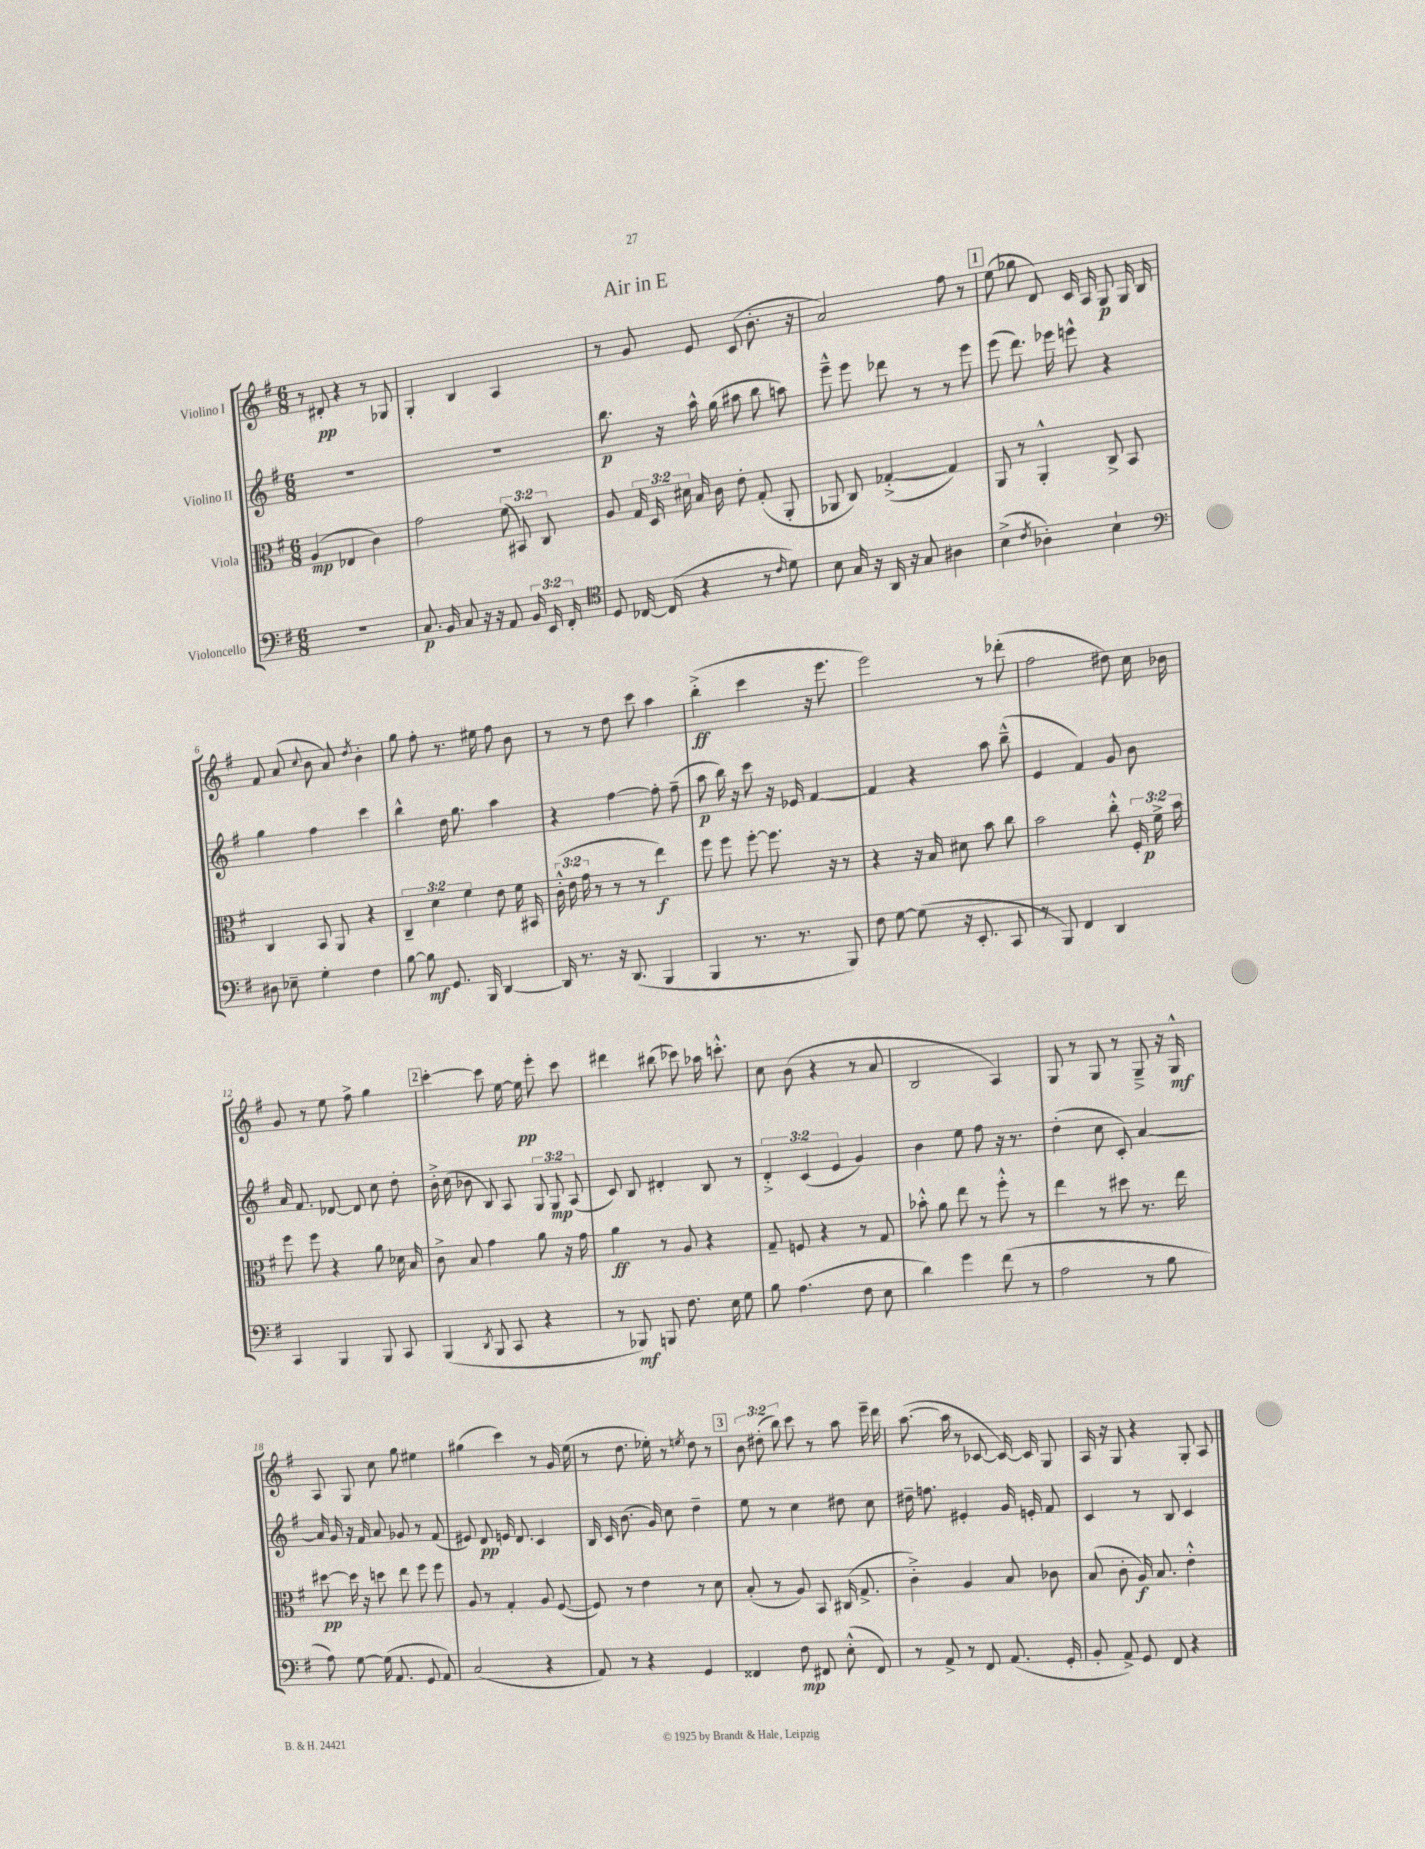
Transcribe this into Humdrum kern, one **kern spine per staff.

**kern	**kern	**kern	**kern
*staff4	*staff3	*staff2	*staff1
*clefF4	*clefC3	*clefG2	*clefG2
*k[f#]	*k[f#]	*k[f#]	*k[f#]
*M6/8	*M6/8	*M6/8	*M6/8
2.r	(4A/	2.r	8r
.	.	.	8d#'/
.	4E-/	.	4r
.	4c\)	.	8r
.	.	.	8G-/
=	=	=	=
8.C/	2g\	2.r	4G'/
16BB/	.	.	.
8C/	.	.	4B/
16r	.	.	.
16r	.	.	.
8AA/	(12f#\	.	4A/
.	12BB#/)	.	.
24BB/	.	.	.
24EE/	12C/	.	.
24FF#'/	.	.	.
=	=	=	=
*clefC4	*	*	*
8D/	8A/	8.bb\	8r
[16C-/	24G/	.	8g/
.	24D/	.	.
(16C-/]	.	16r	.
.	24d#\	.	.
4r	16B/	16aa^^\	8e/
.	16c\	(16gg\	.
.	8e'\	8aa#\	(8c/
8r	(8G'/	8bb\	8.b'\
16qqc/	.	.	.
8d\)	8AA'/	8aa\)	.
.	.	.	16r
=	=	=	=
8B\	8AA-/	8eee~^^\	2a/)
16G/	8C/)	8eee\	.
16r	.	.	.
16AA/	([4G-'^/	8ddd-\	.
16r	.	.	.
8G/	.	8r	.
4A#\	4G-/])	8r	8ff#\
.	.	8eee\	8r
=	=	=	=
(4B^\	8AA/	(8eee\	(8ee\
.	8r	8.ddd\)	8gg-\
8qc/	.	.	.
4A-'\)	4AA'^^/	.	8d/)
.	.	16eee-\	.
.	.	8eee^^\	16c/
.	.	.	16A/
4B`\	8C^/	4r	8G/
.	8BB/	.	16G/
.	.	.	16B/
=	=	=	=
*clefF4	*	*	*
8D#\	4C/	4gg\	8f#/
8E-~\	.	.	(8a/
.	.	.	8qqcc/
4G'\	8BB/	4ff#\	8b\
.	8AA/	.	8a/)
.	.	.	8qdd/
4F#\	4r	4ccc\	4b'\
=	=	=	=
[8B\	6C~/	4bb^^\	8gg\
8B\]	.	.	8ff#'\
.	6d\	.	.
8.GG/	.	16dd\	8.r
.	.	8.gg\	.
.	6f#\	.	.
16BBB/	.	.	16ee#\
[4DD/	8e\	4aa\	8ff#\
.	16f#\	.	8b\
.	16BB#/	.	.
=	=	=	=
16DD/]	(24c'^^\	4r	8r
.	24e\	.	.
8.r	.	.	.
.	24g\	.	.
.	8r	.	8r
16r	8r	[4ff#\	8dd\
(8.DD/	.	.	.
.	8r	.	8ccc\
4BBB/	4ee\)	8ff#'\]	4aa\
.	.	(8ff#~\	.
=	=	=	=
4BBB/	8ff#\	8aa\	(4bb'^\
.	8ff#\	16bb\)	.
.	.	16r	.
8.r	[8ff#'\	8ccc\	4ccc\
.	8.ff#\]	16r	.
8.r	.	16e-/	.
.	.	[4f#/	16r
.	16r	.	8.eee\
8BBB/)	8r	.	.
=	=	=	=
8F#\	4r	4f#/]	2eee\)
[8G\	.	.	.
(8G\]	16r	4r	.
.	16B/	.	.
16r	8d#\	.	.
8.EE'/	.	.	.
.	8b\	8aa\	8r
8CC/	8cc\	(8bb~^^\	(8ddd-'\
=	=	=	=
8r	2b\	4e/	2ff#\
8BBB/)	.	.	.
4FF#/	.	4f#/)	.
4DD/	8cc'^^\	8g/	8dd#\)
.	24F#'/	8b\	16cc\
.	24f#^\	.	.
.	.	.	16b-\
.	24b\	.	.
=	=	=	=
4CC/	8ff#\	16a/	8g/
.	.	8.f#/	.
.	8ff#\	.	8r
4BBB/	4r	[8d-/	8ee\
.	.	8d-/]	8ff#^\
8BBB/	8a\	8cc\	4gg\
8CC/	16d-\	8dd'\	.
.	16B/	.	.
=	=	=	=
(4BBB/	8c^\	16b'^\	[4ccc'\
.	.	(16cc\	.
.	8B/	8b-\	.
8qDD/	.	.	.
8BBB/	4g\	8B/)	8ccc\]
8CC/	.	8A/	[16ee\
.	.	.	16ee\]
4r	8a\	12G/	8eee'\
.	.	12G/	.
.	16r	.	8ccc\
.	.	(12A/	.
.	16g\	.	.
=	=	=	=
8r	4a\	8c/)	4ddd#\
8BBB-/)	.	8B/	.
8BBB/	8r	4d#'/	(8bb#\
8.F#\	8A/	.	8ccc-\)
.	4r	8B/	16aa-\
16E\	.	.	8.ccc'^^\
8G\	.	8r	.
=	=	=	=
8B\	8G~/	6d'^/	8cc\
(4.A\	8F/	.	(8b\
.	.	(6c/	.
.	4r	.	4r
.	.	6e/	.
8F#\	8r	4g/)	8r
8E\	8G/	.	8a/
=	=	=	=
4d\)	8b-'^^\	4b\	2B/
.	8a\	.	.
4g\	8ee\	8ee\	.
.	8r	8ff#\	.
(8f#\	8ff#'^^\	16r	4A/)
.	.	8.r	.
8r	8r	.	.
=	=	=	=
2A\	4ee\	(4dd'\	8G/
.	.	.	8r
.	8r	8cc\	8G/
.	8dd#\	8c'/)	8r
8r	8.r	[4a/	8G~^/
8B\	.	.	16r
.	16ee\	.	16G^^/
=	=	=	=
8A\)	[8dd#\	16a/]	8A/
.	.	16g/	.
[8G\	16dd#\]	16r	8G/
.	16r	16f#/	.
(16G\]	8dd\	8a/	8cc\
8.AA/	.	.	.
.	8ee\	8g-/	8gg\
8GG/	8ff#\	8r	4ee#\
8AA/)	8ff#\	(8f#/	.
=	=	=	=
(2C/	8A/	8e#/)	(4gg#\
.	8r	8d/	.
.	4G'/	16e/	4ccc\)
.	.	8.d/	.
4r	8A/	4c/	8r
.	([8F#/	.	16g/
.	.	.	(16ee\
=	=	=	=
8AA/)	8F#/])	16B/	8r
.	.	16c/	.
8r	8r	(8.b\	8.dd\
4r	4e\	.	.
.	.	16g/)	16ee-'\)
.	.	8cc\	8r
.	.	.	8qee/
4GG/	8r	4dd~\	8dd\
.	8d\	.	8r
=	=	=	=
4FF##/	(8B'/	8ee\	12b\
.	.	.	(12dd#'\
.	8r	8r	.
.	.	.	12bb\)
8F#\	8A/)	4cc\	8ccc\
8FF#/	8BB/	.	8r
(8E'^^\	(16C#/	8dd#\	8aa\
.	8.G^/	.	.
8FF#/)	.	8cc\	16eee~\
.	.	.	16ddd\
=	=	=	=
8r	4c'^\)	16dd#~\	([8.aa\
.	.	8.ff\	.
8AA^/	.	.	.
.	.	.	16aa\]
8r	4A/	4e#'/	8r
8FF#/	.	.	[8c-/
(8.AA/	8B/	16g/	16c-/_)
.	.	16e'/	16c-/]
.	8c-\	8f#/	8G/
16GG'/	.	.	.
=	=	=	=
8BB'/	(8B/	4c/	16A/
.	.	.	16r
8AA^/)	8c'\	.	8G/
8GG/	16A/)	8r	4r
.	8.B/	.	.
8FF#/	.	8B/	.
4r	4e'^^\	4c/	8G'/
.	.	.	8A/
==	==	==	==
*-	*-	*-	*-
